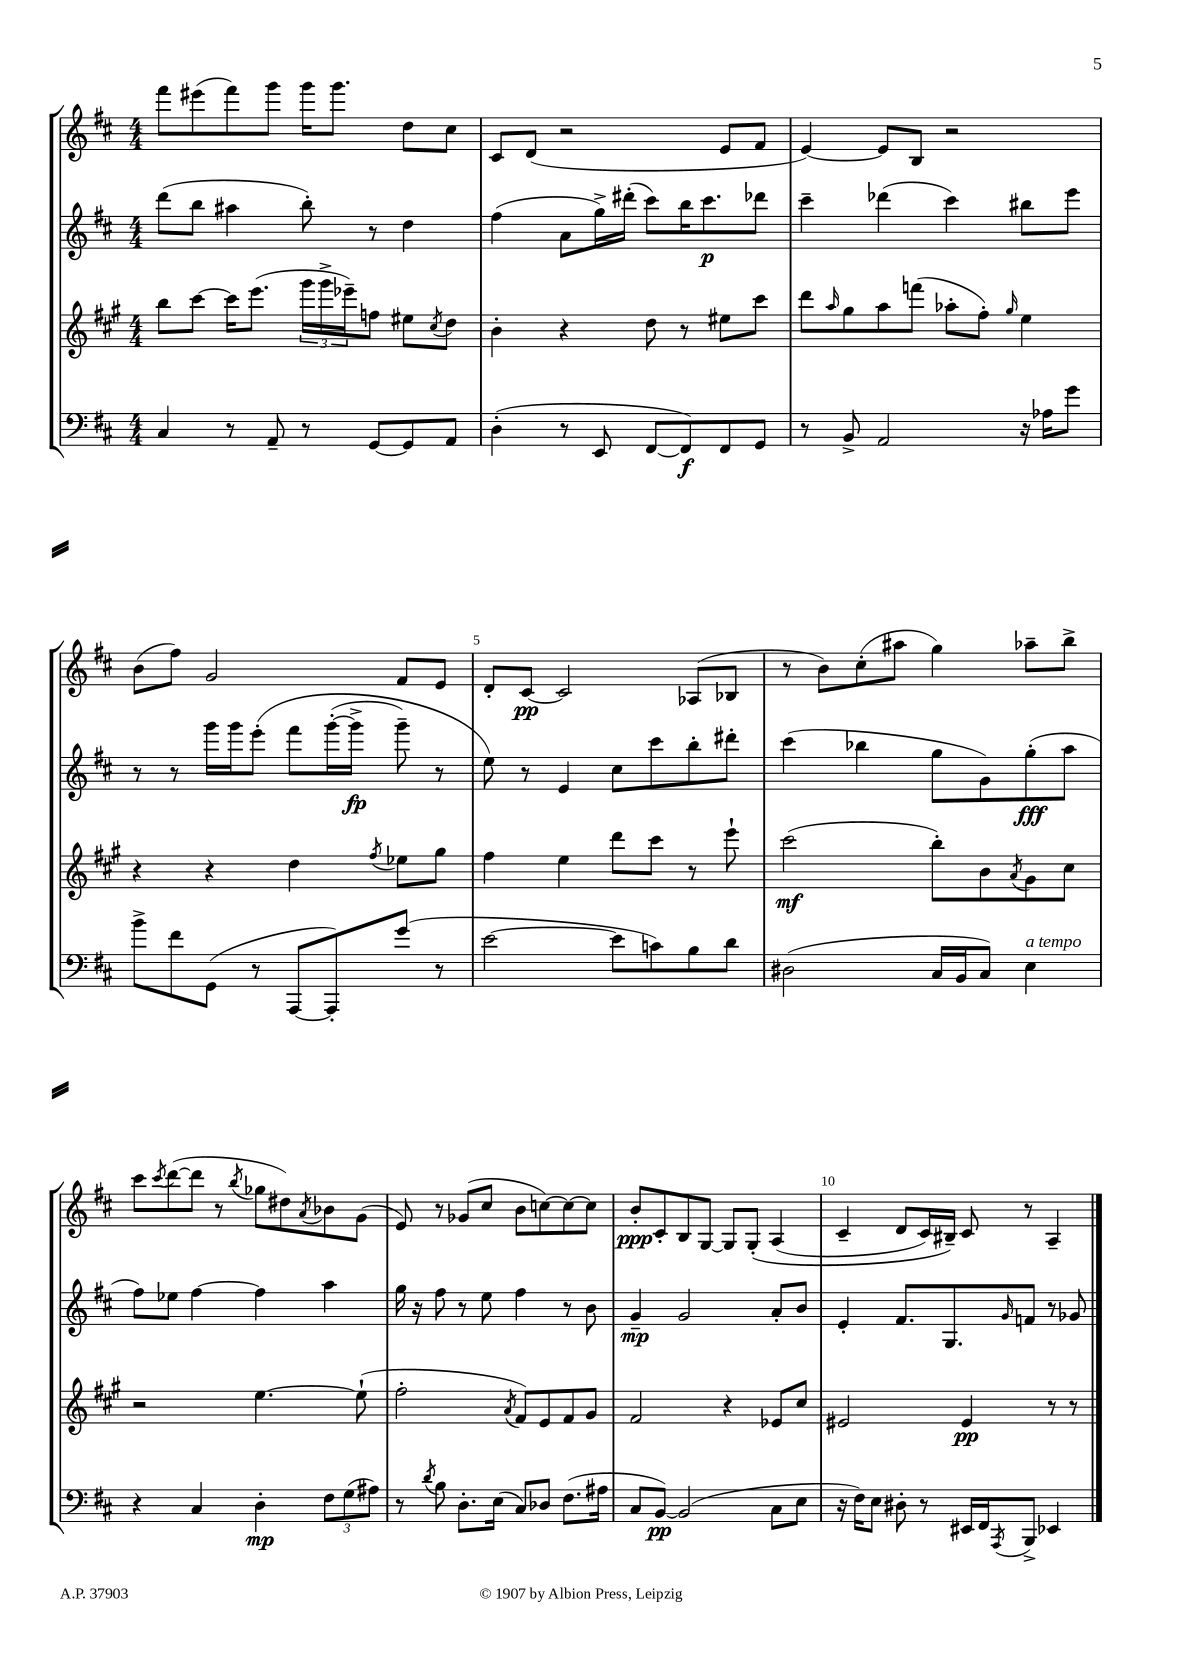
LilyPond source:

<<
\new StaffGroup <<
\new Staff = "s0" {
    \clef treble \key d \major \numericTimeSignature \time 4/4
    fis'''8 eis'''8( fis'''8) g'''8 g'''16 g'''8. d''8 cis''8 |
    cis'8 d'8( r2 e'8 fis'8 |
    e'4~) e'8 b8 r2 |
    b'8( fis''8) g'2 fis'8 e'8 |
    d'8-. cis'8~\pp cis'2 aes8( bes8 |
    r8 b'8) cis''8-.( ais''8 g''4) aes''8-- b''8-> |
    cis'''8 \acciaccatura { cis'''8 } d'''8~( d'''8 r8 \acciaccatura { b''8 } ges''8 dis''8) \acciaccatura { a'8 } bes'8 g'8( |
    e'8) r8 ges'8( cis''8 b'8 c''8~) c''8~ c''8 |
    b'8-.\ppp cis'8-. b8 g8~ g8 g8-.\( a4( |
    cis'4-- d'8 cis'16) bis16--\) cis'8 r8 a4-- \bar "|." |
}
\new Staff = "s1" {
    \clef treble \key d \major \numericTimeSignature \time 4/4
    d'''8( b''8 ais''4 b''8-.) r8 d''4 |
    fis''4( a'8 g''16->) dis'''16-.( cis'''8) b''16 cis'''8.\p des'''8 |
    cis'''4-- des'''4( cis'''4) bis''8 e'''8 |
    r8 r8 g'''16 g'''16 e'''8-.\( fis'''8 g'''16~-.( g'''16->\fp g'''8--) r8 |
    e''8\) r8 e'4 cis''8 cis'''8 b''8-. dis'''8-. |
    cis'''4( bes''4 g''8 g'8) g''8-.\fff( a''8 |
    fis''8) ees''8 fis''4~ fis''4 a''4 |
    g''16 r16 fis''8 r8 e''8 fis''4 r8 b'8 |
    g'4--\mp g'2 a'8-. b'8 |
    e'4-. fis'8. g8. \grace { g'16 } f'8 r8 ges'8 \bar "|." |
}
\new Staff = "s2" {
    \clef treble \key a \major \numericTimeSignature \time 4/4
    b''8 cis'''8~ cis'''16 e'''8.( \tuplet 3/2 { gis'''16 gis'''16-> ees'''16--) } f''8 eis''8 \acciaccatura { cis''8 } d''8 |
    b'4-. r4 d''8 r8 eis''8 cis'''8 |
    d'''8 \grace { a''16 } gis''8 a''8 f'''8( aes''8-. fis''8-.) \grace { gis''16 } e''4 |
    r4 r4 d''4 \acciaccatura { fis''8 } ees''8 gis''8 |
    fis''4 e''4 d'''8 cis'''8 r8 e'''8-! |
    cis'''2\mf( b''8-.) b'8 \acciaccatura { a'8 } gis'8 cis''8 |
    r2 e''4.~ e''8-!( |
    fis''2-. \acciaccatura { a'8 } fis'8) e'8 fis'8 gis'8 |
    fis'2 r4 ees'8 cis''8 |
    eis'2 eis'4\pp r8 r8 \bar "|." |
}
\new Staff = "s3" {
    \clef bass \key d \major \numericTimeSignature \time 4/4
    cis4 r8 a,8-- r8 g,8~ g,8 a,8 |
    d4-.( r8 e,8 fis,8~ fis,8\f) fis,8 g,8 |
    r8 b,8-> a,2 r16 aes16 g'8 |
    b'8-> fis'8 g,8( r8 a,,8~ a,,8-.) g'8( r8 |
    e'2~ e'8 c'8) b8 d'8 |
    dis2( cis16 b,16 cis8) e4^\markup { \italic "a tempo" } |
    r4 cis4 d4-.\mp \tuplet 3/2 { fis8 g8( ais8) } |
    r8 \acciaccatura { d'8 } b8 d8.-. e16( cis8) des8 fis8.( ais16 |
    cis8 b,8~\pp) b,2( cis8 e8 |
    r16 fis16) e8 dis8-. r8 eis,16 fis,16 \acciaccatura { a,,8 } b,,8-> ees,4 \bar "|." |
}
>>
>>
\layout { \context { \Score \override BarNumber.break-visibility = ##(#f #t #t) barNumberVisibility = #(every-nth-bar-number-visible 5) } }
